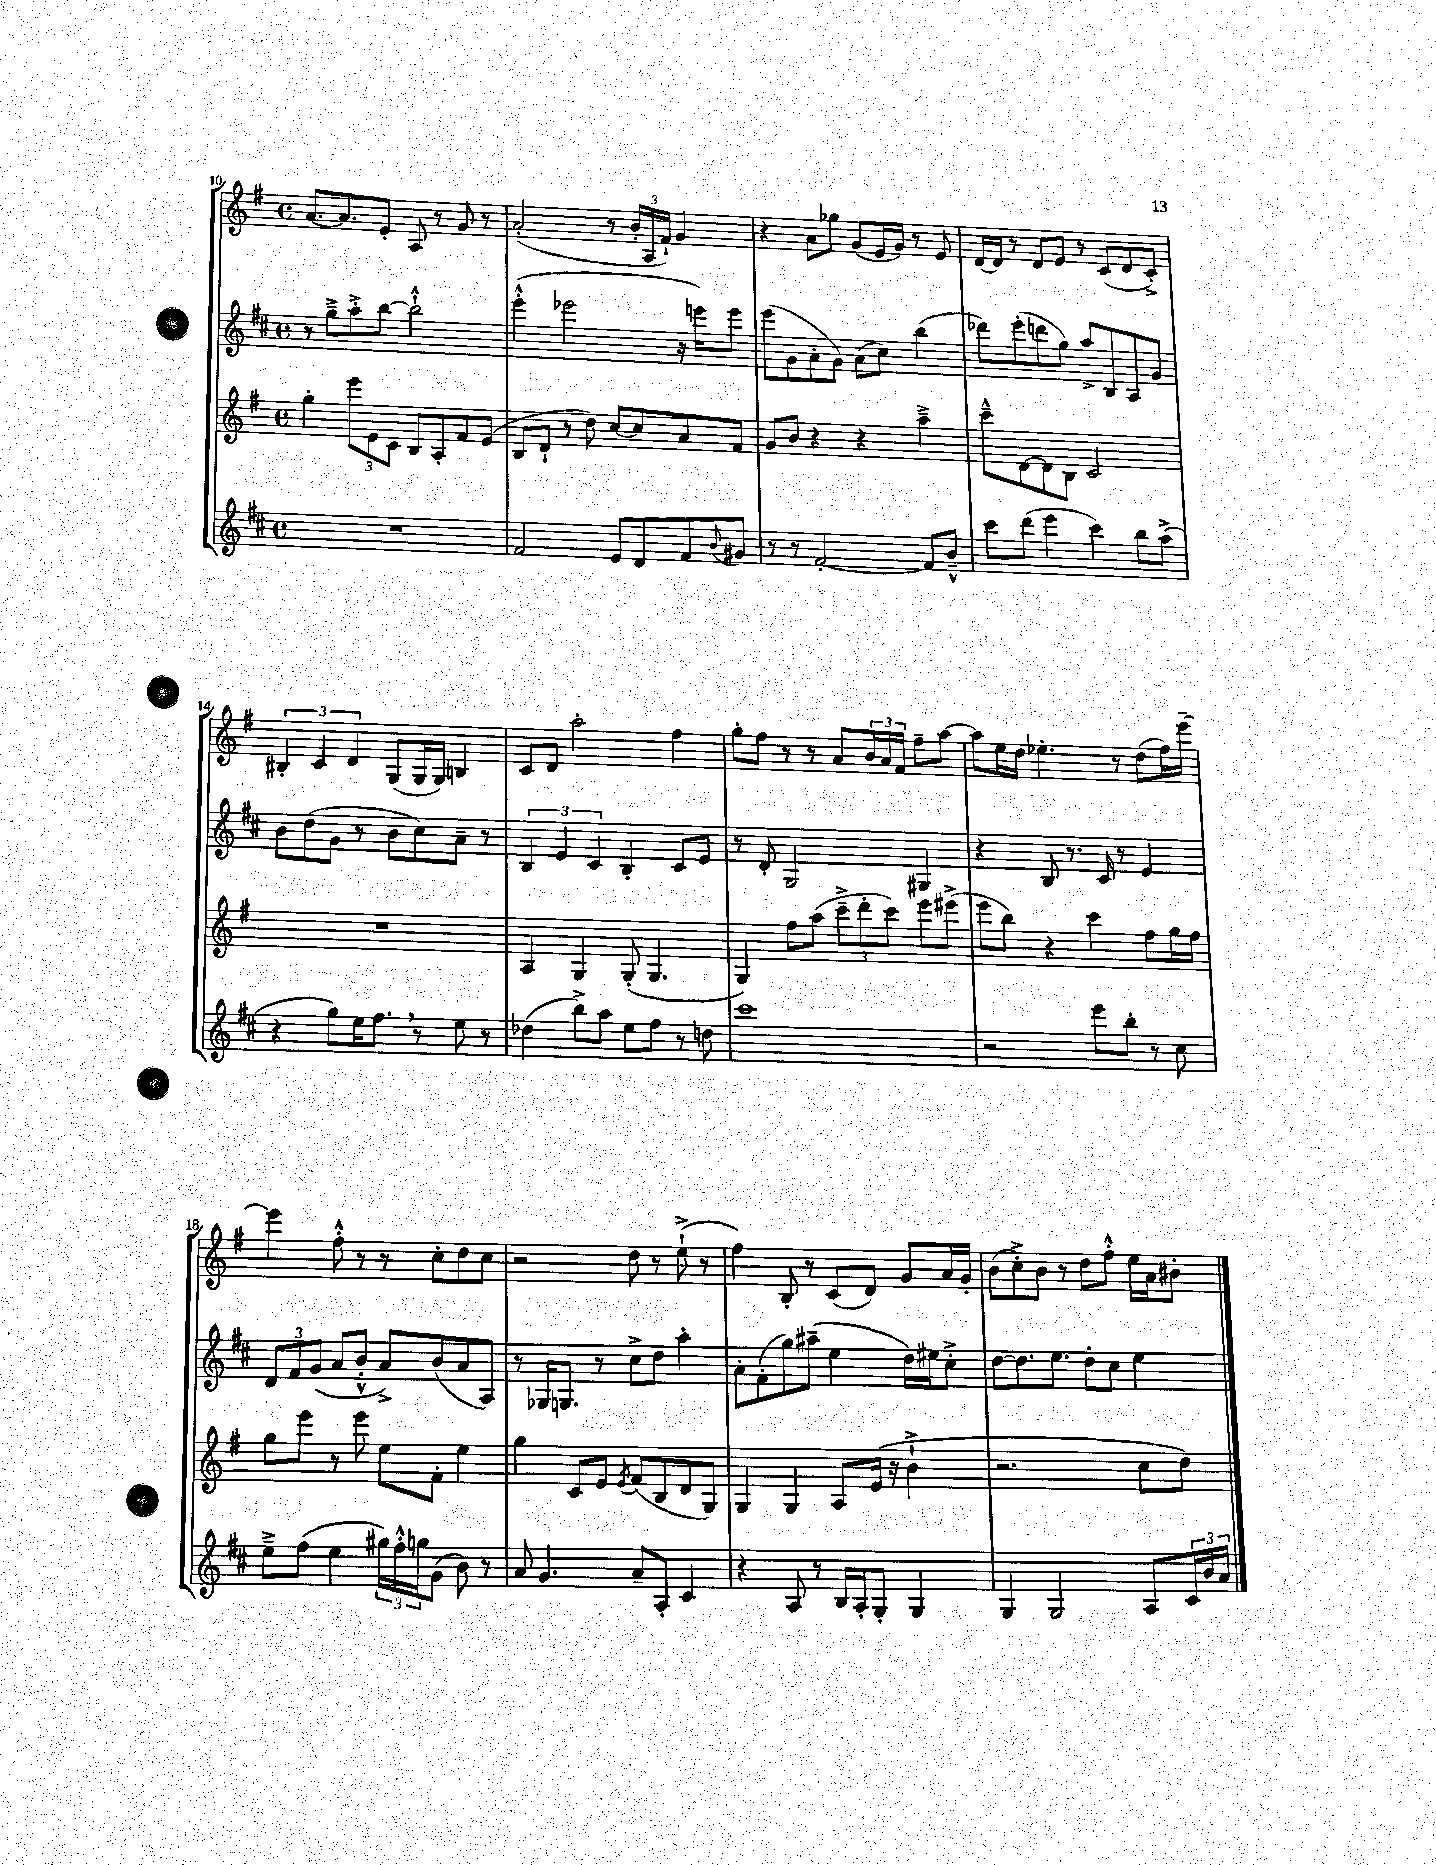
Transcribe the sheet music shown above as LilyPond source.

<<
\new StaffGroup <<
\new Staff = "s0" {
    \clef treble \key g \major \defaultTimeSignature \time 4/4
    a'8.~ a'8. e'8-. a8 r8 g'8 r8 |
    a'2-.( r8 \tuplet 3/2 { b'16-. a16 fis'16-!) } g'4 |
    r4 a'8 ges''8 g'8( e'16 g'16) r8 e'8 |
    d'16~ d'16 r8 d'8 e'8 r8 c'8( d'8 c'8-.->) |
    \tuplet 3/2 { bis4-. c'4 d'4 } g8( g16 g16) b4 |
    c'8 d'8 a''2-. fis''4 |
    g''8-. fis''8 r8 r8 a'8 \tuplet 3/2 { b'16 a'16 fis'16 } fis''8-- a''8~ |
    a''8 e''16 d''16 ees''4.-. r8 d''8( fis''16) e'''16~-- |
    e'''4 fis''8-.-^ r8 r8 c''8-. d''8 c''8 |
    r2 d''8 r8 e''8-!->( r8 |
    fis''4) b8-. r8 c'8( d'8) g'8 a'16 g'16-. |
    b'8( c''8-.->) b'8 r8 d''8 fis''8-.-^ e''16 a'16 bis'8-. \bar "|." |
}
\new Staff = "s1" {
    \clef treble \key d \major \defaultTimeSignature \time 4/4
    r8 g''8---> a''8-.-> b''8~ b''2-!-^ |
    e'''4-.-^( ees'''2 r16 e'''16) e'''8 |
    e'''8( g'8 a'8-. g'8) a'8( cis''8) b''4( |
    des'''8) e'''8-.( d'''8 g''8) a''8-> b8 a8 g'8 |
    b'8 d''8( g'8 r8 b'8 cis''8) a'8-- r8 |
    \tuplet 3/2 { b4 e'4 cis'4 } b4-. cis'8 e'8 |
    r8 d'8-. g2 gis4 |
    r4 b8 r8. cis'16 r8 e'4 |
    \tuplet 3/2 { d'8 fis'8 g'8( } a'8 b'8-.-^ a'8->) b'8( a'8 a8) |
    r8 ges16 g8. r8 cis''8-> d''8 a''4-. |
    a'8-. fis'8-.( g''8) ais''8--( e''4 d''16) eis''16 cis''8-.-> |
    d''8~ d''8. e''8. d''8-. cis''8 e''4 \bar "|." |
}
\new Staff = "s2" {
    \clef treble \key g \major \defaultTimeSignature \time 4/4
    g''4-. \tuplet 3/2 { e'''8 e'8 c'8 } b8 a8-. fis'8 e'8( |
    b8 d'8-! r8 d''8) c''8~ c''8 a'8 fis'8 |
    g'8 b'8 r4 r4 a''4---> |
    c'''8---^ d'8~ d'8 b8 c'2 |
    R1 |
    a4 g4 g8-.( g4. |
    g4) fis''8 a''8( \tuplet 3/2 { c'''8---> d'''8-. c'''8) } e'''8 eis'''8->( |
    e'''8 b''8) r4 c'''4 fis''8 g''16 fis''16 |
    g''8 e'''8 r8 e'''8 e''8 fis'8-. e''4 |
    g''4 c'8 e'8 \acciaccatura { e'8 } fis'8( b8 d'8 g8) |
    g4 g4 a8 e'16( r16 b'4-!-> |
    r2. c''8 d''8) \bar "|." |
}
\new Staff = "s3" {
    \clef treble \key d \major \defaultTimeSignature \time 4/4
    R1 |
    fis'2 e'8 d'8 fis'8 \appoggiatura { b'8 } gis'8 |
    r8 r8 fis'2~-. fis'8 b'8---^ |
    cis'''8 d'''8( e'''4 cis'''4) b''8 a''8->( |
    r4 g''8) e''16 fis''8. \breathe r8 e''8 r8 |
    des''4( b''8->) a''8 e''8 fis''8 r8 d''8 |
    cis'''1 |
    r2 e'''8 b''8-. r8 cis''8 |
    e''8---> fis''8( e''4 \tuplet 3/2 { gis''16) fis''16-.-^ g''16 } g'8( b'8) r8 |
    a'8 g'4. a'8-- a8-. cis'4 |
    r4 a8 r8 b16 a16-. g8-. g4 |
    g4 g2 a8 \tuplet 3/2 { cis'16 b'16 a'16 } \bar "|." |
}
>>
>>
\layout { \context { \Score currentBarNumber = #10 } }
